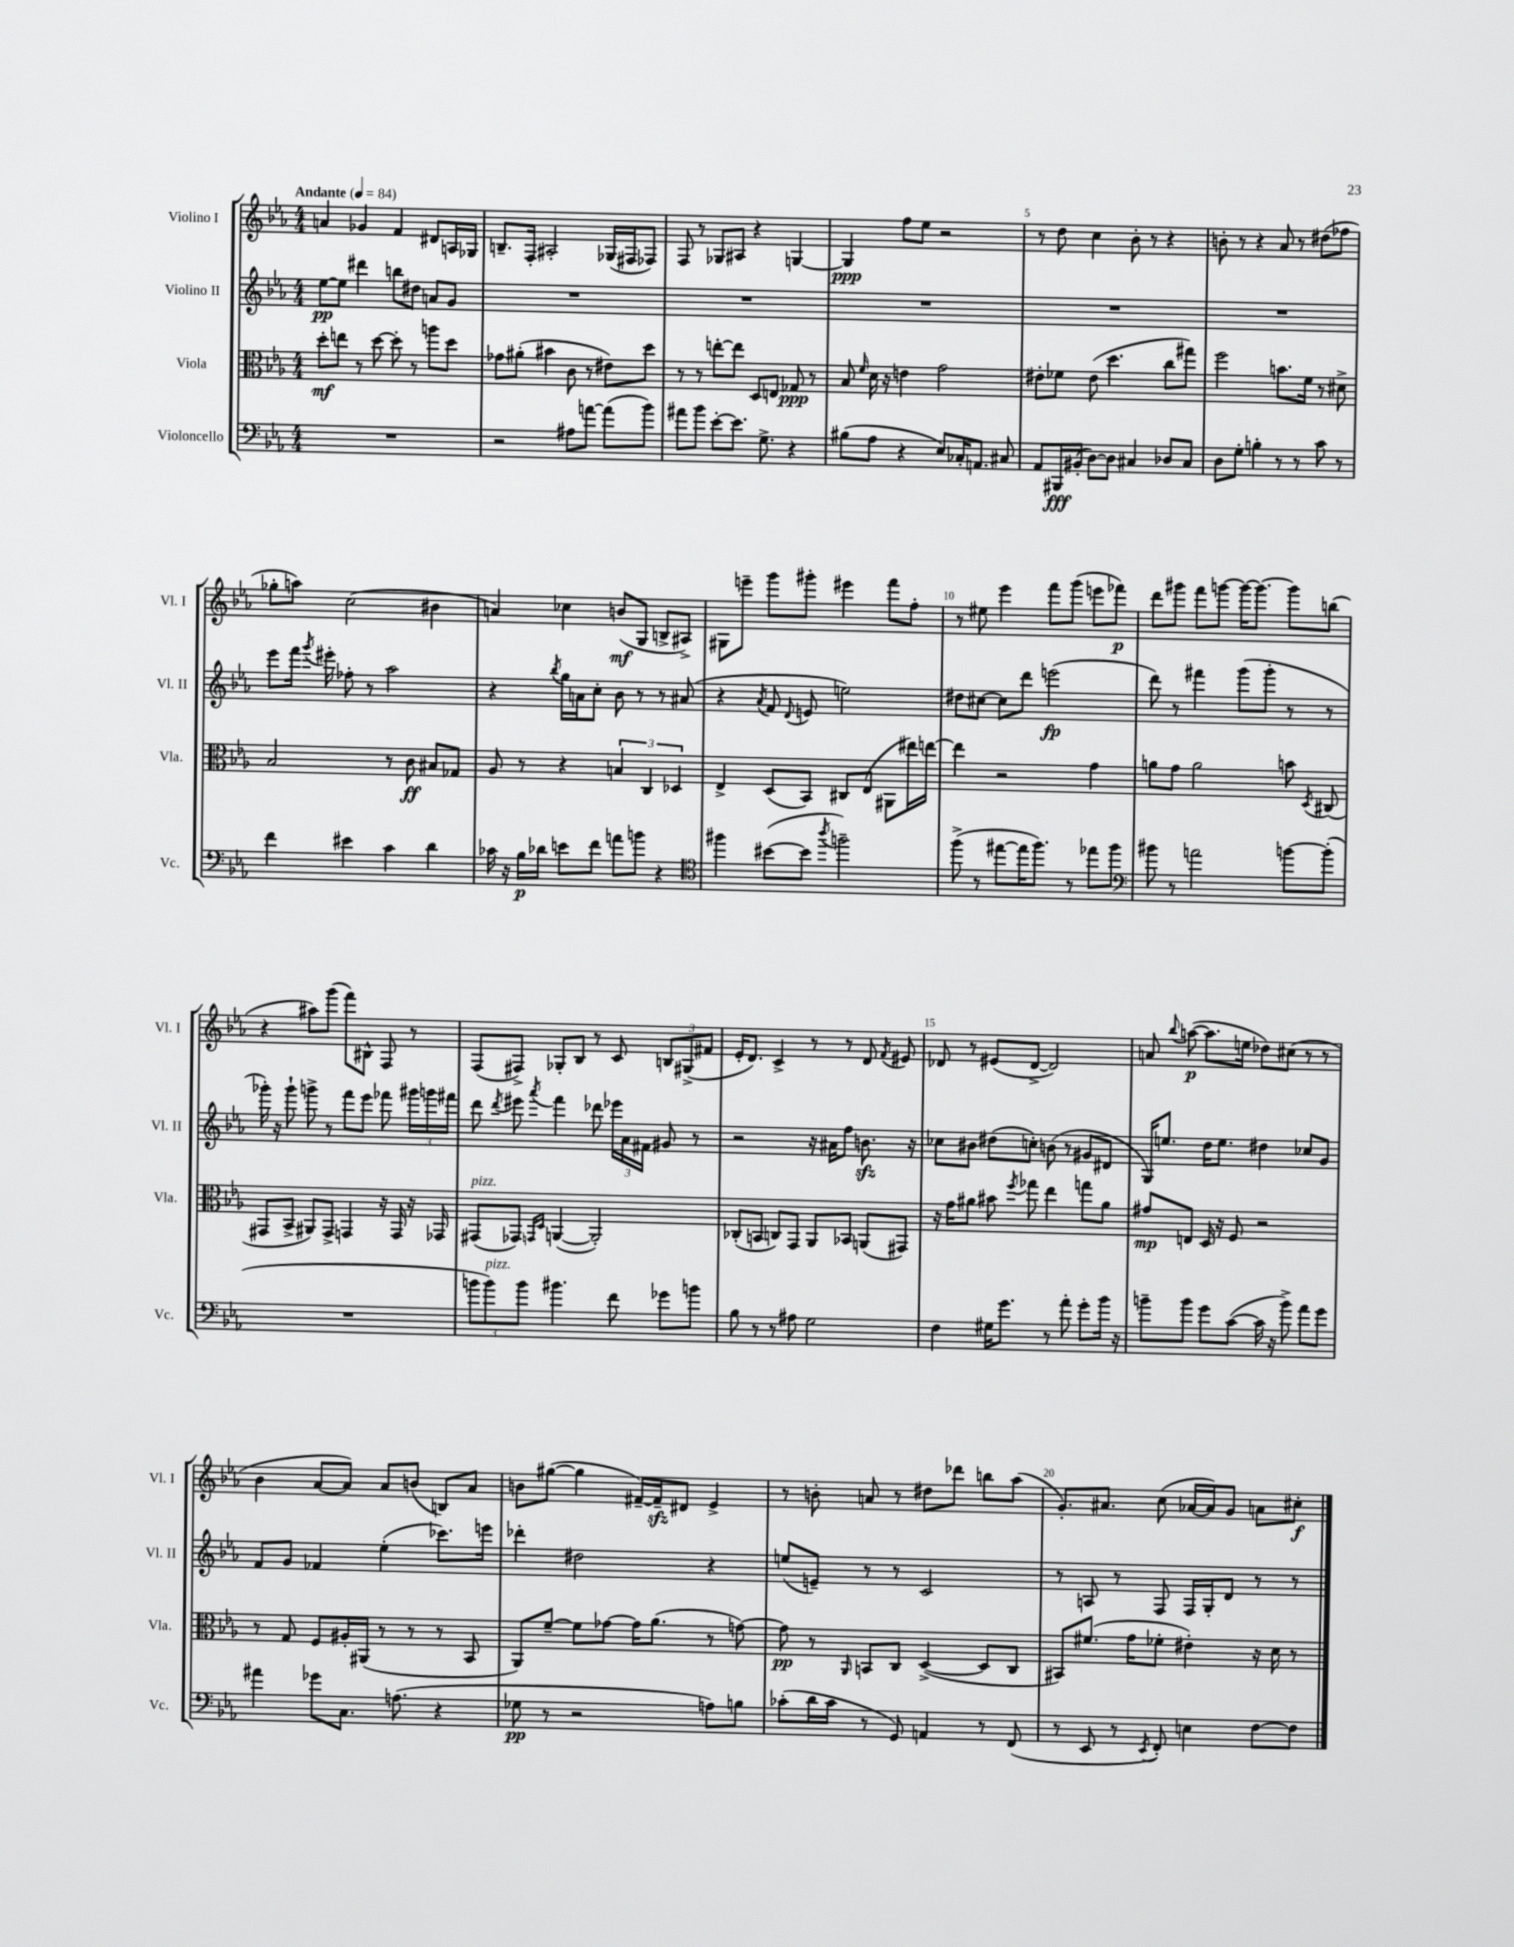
<<
\new StaffGroup <<
\new Staff = "s0" \with { instrumentName = "Violino I" shortInstrumentName = "Vl. I" } {
    \clef treble \key ees \major \numericTimeSignature \time 4/4 \tempo "Andante" 4 = 84
    \autoBeamOff a'4 ges'4 f'4 dis'8[ a16 ges16] |
    b8.[-- f16]-. ais2-. ges16[( fis16 fes8]) |
    f8 r8 ges8[ ais8] r4 g4~ |
    g4\ppp f''8[ ees''8] r2 |
    r8 d''8 c''4 bes'8-. r8 r4 |
    b'8-. r8 r4 aes'8 r8 dis''8[( fes''8] |
    ges''8[-. a''8]) c''2( bis'4 |
    a'4) ces''4 b'8[\mf( g8] b8[-> ais8]->) |
    gis8[ e'''8]-- g'''8[ gis'''8]-. eis'''4 f'''8[ f''8]-. |
    r8 eis''8 ees'''4 f'''8[ g'''8]( e'''8[ fes'''8]\p) |
    d'''8[ gis'''8] f'''8[ g'''8]~ g'''16[~ g'''8.]~ g'''8[ b''8]( |
    r4 ais''8[) g'''8]( f'''8[) bis8]-^ f8 r8 |
    f8[( fis8]->) ges8[-. bes8] r8 c'8 \tuplet 3/2 { b8[ gis8->( fis'8] } |
    ees'16[-. d'8.]) c'4-> r8 r8 d'8 \acciaccatura { f'8 } eis'8 |
    des'8 r8 eis'8[( des'8]~-> des'2) |
    a'8 \appoggiatura { bes''8 } a''8~\p( a''8.[ e''16] des''8[) cis''8]( r8 r8 |
    bes'4 aes'8[~ aes'8]) aes'8[ b'8]( b8[) aes'8] |
    b'8[ gis''8]~( gis''4 fis'16[~--) fis'16--\sfz dis'8] ees'4-> |
    r8 b'8-. a'8 r8 dis''8[ des'''8] b''8[ aes''8]( |
    g'8.[-.) ais'8.] c''8( aes'16[~ aes'16) g'8] a'8[ cis''8]-.\f \bar "|." |
}
\new Staff = "s1" \with { instrumentName = "Violino II" shortInstrumentName = "Vl. II" } {
    \clef treble \key ees \major \numericTimeSignature \time 4/4
    \autoBeamOff ees''8[~\pp ees''8] dis'''4 b''8[ dis''8] a'8[ g'8] |
    R1 |
    R1 |
    R1 |
    R1 |
    R1 |
    ees'''8[ f'''16] \acciaccatura { g'''8 } eis'''16-. fes''8-. r8 aes''2 |
    r4 \acciaccatura { bes''8 } g''16[ a'16 c''8]-. bes'8 r8 r8 ais'8( |
    r4 \acciaccatura { aes'8 } f'8 \appoggiatura { d'8 } e'8 e''2) |
    dis''8[ cis''8]~ cis''8[ d'''8] e'''2\fp( |
    d'''8) r8 fis'''4 g'''8[( g'''8]-. r8 r8 |
    ges'''16-.) r16 ges'''8-! g'''8-> r8 f'''8[ ees'''8] fes'''8 \tuplet 3/2 { gis'''16[ g'''16 fis'''16] } |
    d'''8 \acciaccatura { d'''8 } eis'''8 \acciaccatura { aes'''8 } f'''4 des'''8 \tuplet 3/2 { ees'''16[ aes'16 fis'16] } gis'8 r8 |
    r2 r16 ais'16[ f''8] b'8.\sfz r16 |
    ces''8[ bis'8] dis''8[( c''8]-.) b'8( r8 gis'8[ dis'8] |
    g16[) e''8.] d''16[ e''8.] dis''4 ces''8[ g'8] |
    f'8[ g'8] fes'4 ees''4-.( ces'''8.[) e'''16] |
    des'''4-. dis''2 r4 |
    e''8[( e'8]--) r8 r8 c'2 |
    r8 a8 r8 f8 f16[ g16-. d'8] r8 r8 \bar "|." |
}
\new Staff = "s2" \with { instrumentName = "Viola" shortInstrumentName = "Vla." } {
    \clef alto \key ees \major \numericTimeSignature \time 4/4
    \autoBeamOff d''8[-.\mf e''8] r8 d''8~ d''8-. r8 a''8[ d''8] |
    ges'8[ ais'8]-.( bis'4 c'8 r8 eis'8[) d''8] |
    r8 r8 e''8[~-. e''8] d8[ e8] ges8\ppp r8 |
    bes8 \grace { f'16 } d'16 r16 e'4 g'2 |
    eis'8[-. fes'8] eis'8( d''4. c''8[ gis''8]) |
    f''2 b'8.[ f'16] r8 dis'8-> |
    bes2 r8 c'8\ff bis8[ ges8] |
    aes8 r8 r4 \tuplet 3/2 { b4 c4 des4 } |
    ees4-> d8[( bes,8]) cis8[ ees8]( ais,8[ eis''16) e''16]~ |
    e''4 r2 g'4 |
    a'8[ g'8] a'2 b'8 \acciaccatura { d8 } cis8( |
    gis,8[ bes,8]-> ais,8[) gis,8]-> g,4 r16 g,16 r16 ges,16 |
    gis,8[^\markup { \italic "pizz." }( ges,8]) \grace { g,16[ d16] } a,4~( a,2-.) |
    ces8[-.( b,8] c8[) g,8] aes,8[ bes,8] a,8[( gis,8]) |
    r16 g'16[ ais'8] bis'8 \acciaccatura { f''8 } ges''8 ees''4 g''8[ ais'8] |
    gis'8[\mp e8] d16 r16 f8 r2 |
    r8 g8 f8[ ais16-. ais,16]( r8 r8 r8 bes,8 |
    aes,8[) f'8]~-- f'8[ ges'8]~ ges'16[ aes'8.]( r8 g'8~) |
    g'8\pp r8 \grace { aes,16 } b,8[ c8] d4~->( d8[ c8] |
    bis,8[) fis'8.]( g'16[ fes'8]-. eis'4-.) r16 d'16 r8 \bar "|." |
}
\new Staff = "s3" \with { instrumentName = "Violoncello" shortInstrumentName = "Vc." } {
    \clef bass \key ees \major \numericTimeSignature \time 4/4
    \autoBeamOff R1 |
    r2 ais8[ a'8]~ a'8[( bes'8]) |
    ais'8[ bes'8] ees'8[~-. ees'8.] g8.-> r4 |
    bis8[( aes8] r4 ees8[) ces16-. a,8.] cis8 |
    aes,8[ bis,,16\fff bis,16]-.( d8[~) d8] cis4 des8[ cis8] |
    d8[ g8]-. b4-. r8 r8 c'8 r8 |
    f'4 eis'4 c'4 d'4 |
    ces'16 r16 bes16[\p des'16] e'8[ f'8] a'8[ b'8] r4 |
    \clef tenor fis''4 bis'8[~( bis'8] \acciaccatura { aes''8 } f''2--) |
    f''8->( r8 eis''8[~ eis''16 f''8.]) r8 ees''8[ f''8] |
    \clef bass bis'8 r8 a'2 b'8[~ b'8]-.( |
    R1 |
    \tuplet 3/2 { b'8[ b'8^\markup { \italic "pizz." }) b'8] } bis'4. f'8 ges'8[ b'8] |
    bes8 r8 r8 ais8 g2 |
    f4 gis16[ g'8.] r8 aes'8-. g'8[-. bes'16] r16 |
    b'8[-- b'8] g'8[ c'8]~( c'16 r16 b'8->) aes'8[ g'8] |
    ais'4 ges'8[ c8.] a8.( r4 |
    ges8\pp r8 r2 a8[) b8] |
    ces'8[-.( d'16 ces'16] r8 g,8) a,4 r8 f,8( |
    r8 ees,8 r8 \acciaccatura { ees,8 } f,8-.) e4 f8[~ f8] \bar "|." |
}
>>
>>
\layout { \context { \Score \override BarNumber.break-visibility = ##(#f #t #t) barNumberVisibility = #(every-nth-bar-number-visible 5) } }
